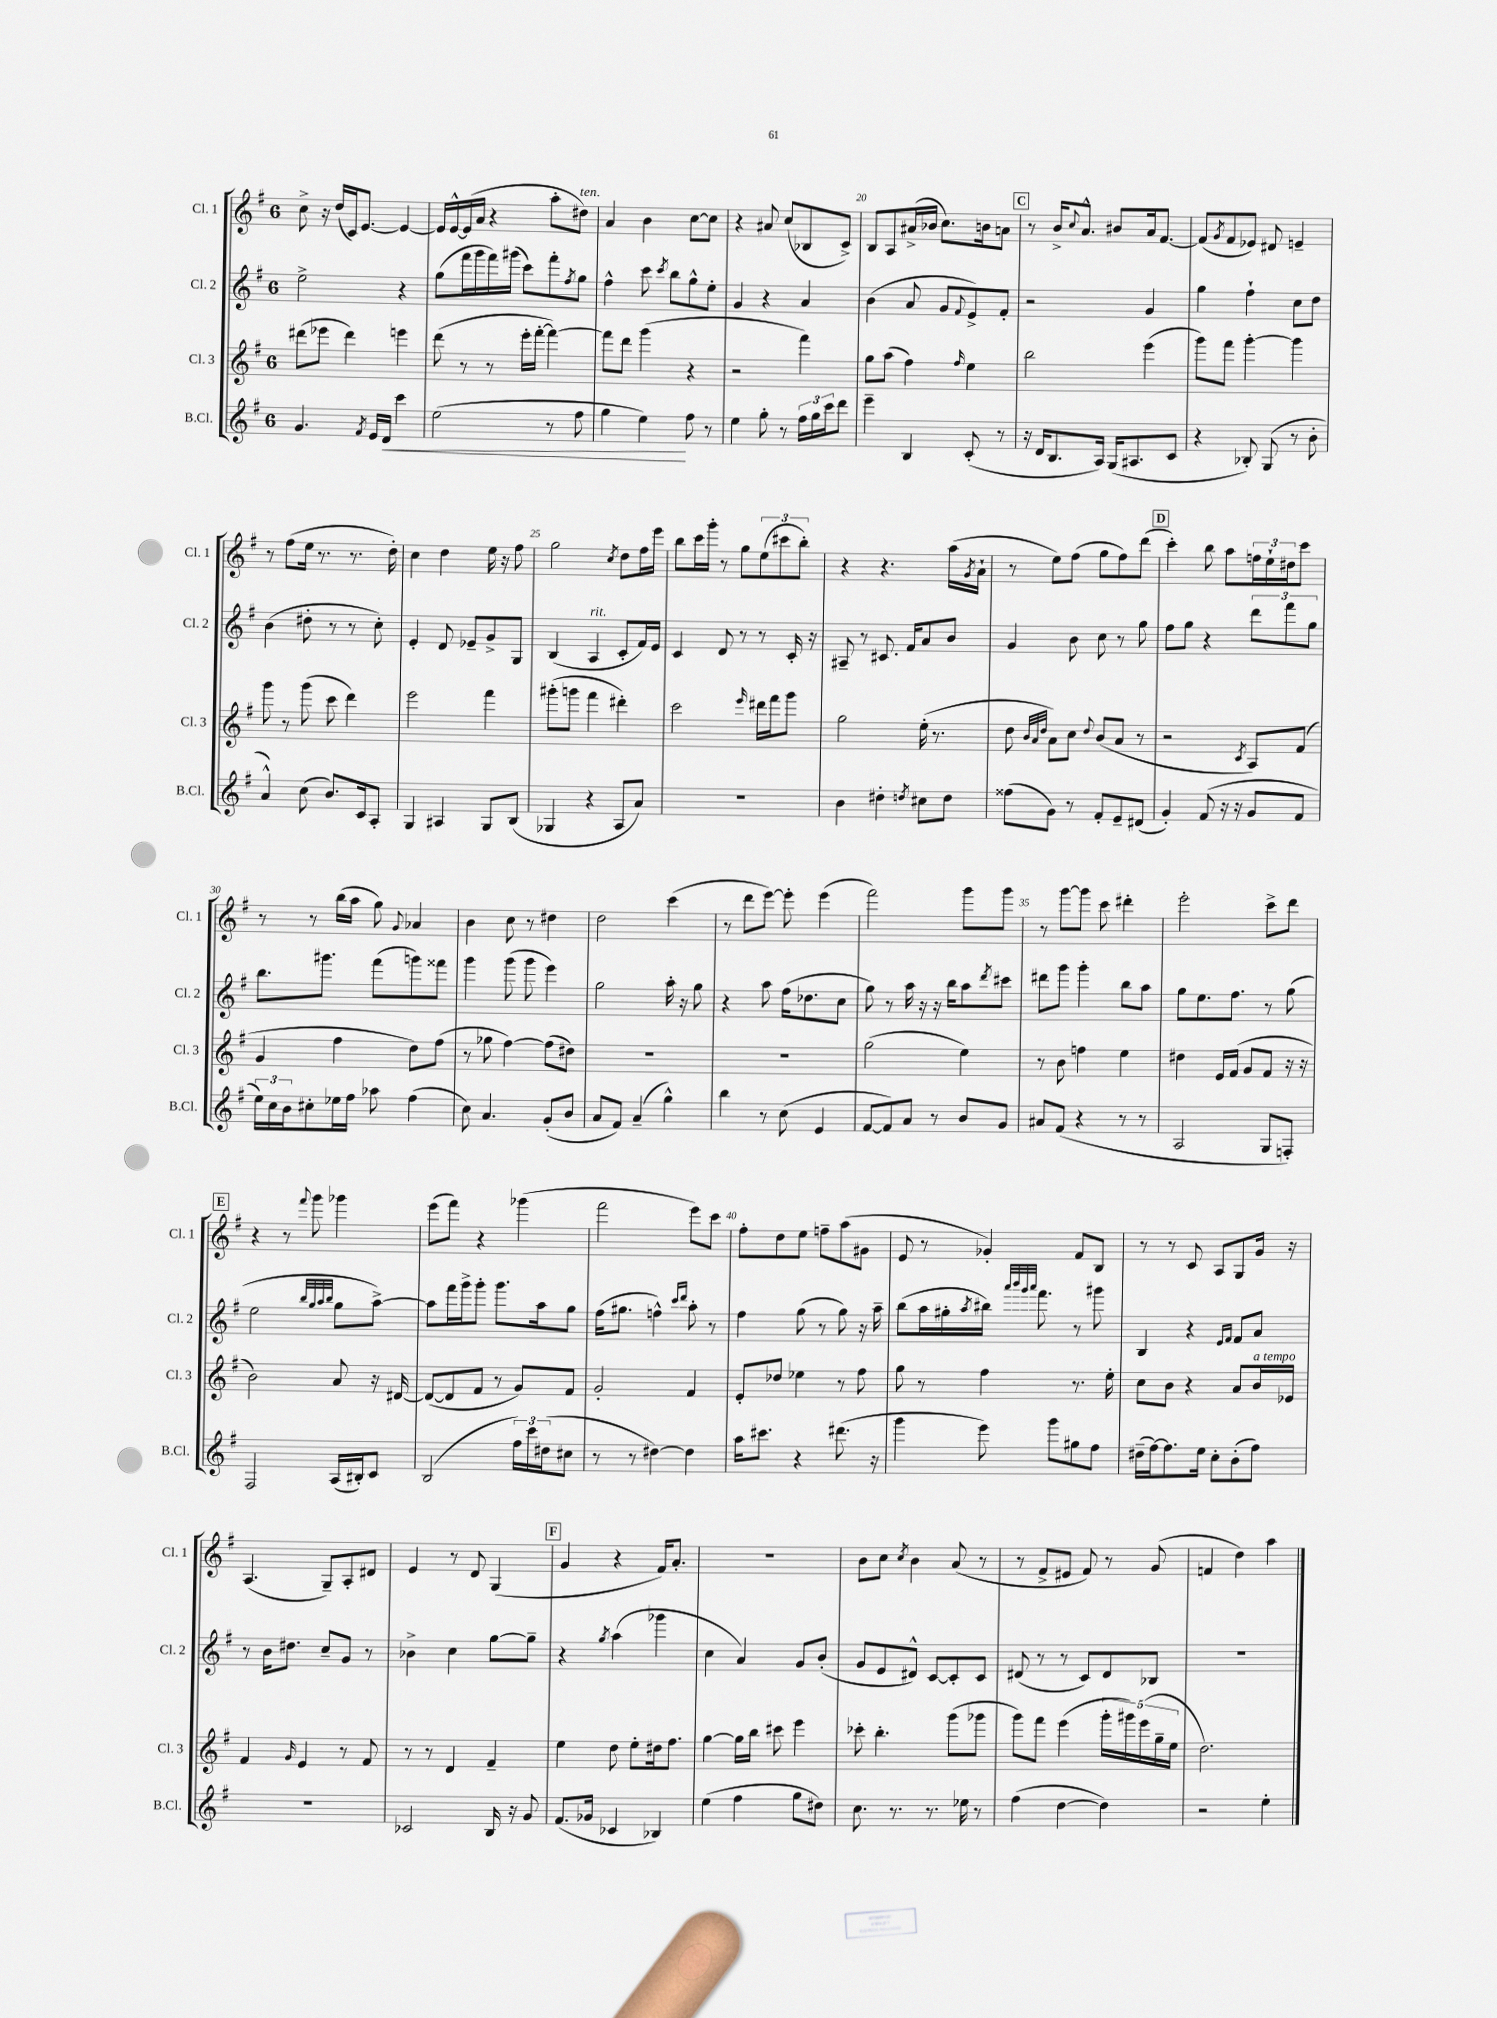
<<
\new StaffGroup <<
\new Staff = "s0" \with { instrumentName = "Cl. 1" shortInstrumentName = "Cl. 1" } {
    \clef treble \key g \major \once \override Staff.TimeSignature.style = #'single-digit \time 6/8
    c''8-> r16 d''16( c'16) e'8.~ e'4~ |
    e'16 e'16~-^ e'16( a'16 r4 a''8-. dis''8^\markup { \italic "ten." }) |
    a'4 b'4 c''8~ c''8 |
    r4 ais'8 c''8( bes8 c'8->) |
    b8 a8 ais'16->( bes'16 c''8.) b'16 a'8 |
    \mark \markup { \box "C" } r8 b'16-> \appoggiatura { c''8 } a'8.-^ bis'8 a'16 fis'8.~ |
    fis'8( \acciaccatura { g'8 } fis'8 ees'8) dis'8 e'4-- |
    r8 fis''8( e''16 r8. r8. d''16-.) |
    c''4 d''4 e''16 r16 fis''8 |
    g''2 \acciaccatura { c''8 } d''8 fis''16 e'''16 |
    b''8 c'''16 g'''16-. r8 g''8 \tuplet 3/2 { e''8( cis'''8 b''8-.) } |
    r4 r4. a''16( \acciaccatura { g'8 } a'16-! |
    r8 e''8) fis''8( g''8 fis''8) d'''8( |
    \mark \markup { \box "D" } c'''4-.) b''8 a''8 \tuplet 3/2 { f''16 e''16-! dis''16 } c'''8 |
    r8 r8 b''16( a''16 g''8) \appoggiatura { g'8 } aes'4 |
    b'4 c''8 r8 dis''4 |
    d''2 c'''4( |
    r8 d'''8 e'''8~) e'''8-. e'''4( |
    fis'''2) g'''8 g'''8 |
    r8 g'''8~ g'''8 c'''8 dis'''4-. |
    e'''2-. c'''8-> d'''8 |
    \mark \markup { \box "E" } r4 r8 \appoggiatura { fis'''8 } g'''8 ges'''4 |
    e'''8( fis'''8) r4 ges'''4( |
    fis'''2 e'''8) c'''8 |
    fis''8-. d''8 e''8 f''8-- a''8( gis'8 |
    e'8 r8 ges'4-.) fis'8 b8 |
    r8 r8 c'8 a8 g8 g'16 r16 |
    a4.( g8--) a8-. dis'8 |
    e'4 r8 d'8 g4( |
    \mark \markup { \box "F" } g'4 r4 fis'16) a'8.-. |
    R2. |
    b'8 c''8 \acciaccatura { c''8 } b'4 a'8( r8 |
    r8 fis'8-> eis'8 fis'8) r8 g'8( |
    f'4 d''4) a''4 \bar "|." |
}
\new Staff = "s1" \with { instrumentName = "Cl. 2" shortInstrumentName = "Cl. 2" } {
    \clef treble \key g \major \once \override Staff.TimeSignature.style = #'single-digit \time 6/8
    e''2-> r4 |
    g''8( fis'''16 g'''16 fis'''16) gis'''16( c'''8) fis'''8-. \acciaccatura { fis''8 } g''8 |
    fis''4-^ c'''8 \acciaccatura { c'''8 } b''8 g''8-^ e''8-. |
    g'4 r4 a'4 |
    b'4( a'8 g'8 \appoggiatura { fis'8 } e'8->) fis'8-. |
    \mark \markup { \box "C" } r2 g'4 |
    g''4 fis''4-! c''8 d''8 |
    b'4( dis''8-. r8 r8 c''8-.) |
    e'4-. d'8 ees'8-- g'8-> g8 |
    b4( a4^\markup { \italic "rit." } c'8-. fis'16) e'16 |
    c'4 d'8 r8 r8 c'16-. r16 |
    ais8-- r8 cis'8. fis'16 a'8 b'8 |
    g'4 b'8 c''8 r8 g''8 |
    \mark \markup { \box "D" } fis''8 g''8 r4 \tuplet 3/2 { d'''8 fis'''8 g''8 } |
    b''8. gis'''8. fis'''8( g'''8) fisis'''8 |
    g'''4 g'''8( g'''8 e'''4) |
    g''2 a''16-. r16 g''8 |
    r4 a''8 fis''16( des''8. c''8 |
    g''8) r8 a''16 r16 r16 b''16 a''8 \acciaccatura { d'''8 } cis'''8 |
    dis'''8 g'''8 g'''4-. b''8 a''8 |
    g''8 e''8. fis''8. r8 g''8( |
    \mark \markup { \box "E" } e''2 \grace { b''32 g''32 a''32 b''32 } g''8 a''8~->) |
    a''8 fis'''16 g'''16-> g'''8-. g'''8. a''16 g''8 |
    fis''16( gis''8. f''4-^) \grace { c'''16 d'''16 } a''8-. r8 |
    fis''4 g''8( r8 g''8) r16 a''16-- |
    b''8( a''16 gis''16-. \acciaccatura { a''8 } bis''16) \grace { a'''32 b'''32 g'''32 a'''32 } fis'''8. r8 gis'''8 |
    b4 r4 \grace { e'16 fis'16 } fis'8 a'8 |
    r8 b'16 dis''8. c''8-- g'8 r8 |
    bes'4-> c''4 g''8~ g''8-- |
    \mark \markup { \box "F" } r4 \acciaccatura { g''8 } a''4( ges'''4 |
    c''4 a'4) g'8 b'8-.( |
    g'8 e'8 dis'8-^) c'8~ c'8-. c'8 |
    dis'8( r8 r8 c'8) dis'8 bes8 |
    R2. \bar "|." |
}
\new Staff = "s2" \with { instrumentName = "Cl. 3" shortInstrumentName = "Cl. 3" } {
    \clef treble \key g \major \once \override Staff.TimeSignature.style = #'single-digit \time 6/8
    dis'''8( ees'''8 dis'''4) e'''4 |
    d'''8( r8 r8 e'''16-. fis'''16~-. fis'''4~) |
    fis'''8 d'''8 g'''4( r4 |
    r2 fis'''4) |
    g''8 a''8( fis''4) \grace { fis''16 } e''4 |
    \mark \markup { \box "C" } b''2 e'''4( |
    g'''8) fis'''8 g'''4~-. g'''4 |
    g'''8 r8 g'''8( c'''8 d'''4) |
    e'''2 fis'''4 |
    gis'''8-.( g'''8 fis'''4 dis'''4-.) |
    c'''2 \grace { e'''16 } dis'''16 fis'''16 g'''8 |
    g''2 e''16-.( r8. |
    d''8 \grace { b'32 a'32 d''32 } a'8) c''8 \appoggiatura { d''8 } b'8( a'8 r8 |
    \mark \markup { \box "D" } r2 \acciaccatura { c'8 } a8) fis'8( |
    g'4 fis''4 d''8) fis''8( |
    r8 ges''8 fis''4~) fis''8( dis''8) |
    R2. |
    R2. |
    g''2( e''4) |
    r8 b'8 f''4 e''4 |
    dis''4 e'16 fis'16( g'8 fis'8 r16 r16 |
    \mark \markup { \box "E" } b'2) a'8 r16 dis'16~ |
    dis'8~( dis'8 fis'8 r8 g'8) fis'8 |
    g'2-. fis'4 |
    e'8-. des''8 ees''4 r8 fis''8 |
    g''8 r8 fis''4 r8. e''16-. |
    c''8 b'8 r4 a'8 b'16^\markup { \italic "a tempo" } ees'16 |
    fis'4 \grace { g'16 } e'4 r8 fis'8 |
    r8 r8 d'4 fis'4-- |
    \mark \markup { \box "F" } e''4 d''8 e''8-. dis''16 fis''8. |
    g''4~ g''16 b''16 cis'''8 e'''4 |
    ces'''8-. b''4.-. g'''8( ges'''8 |
    g'''8) fis'''8 e'''4( \tuplet 5/4 { g'''16-. gis'''16) e'''16( g''16-- e''16 } |
    d''2.) \bar "|." |
}
\new Staff = "s3" \with { instrumentName = "B.Cl." shortInstrumentName = "B.Cl." } {
    \clef treble \key g \major \once \override Staff.TimeSignature.style = #'single-digit \time 6/8
    g'4. \acciaccatura { fis'8 } e'16 d'16\< c'''4 |
    e''2( r8 fis''8 |
    g''4 e''4\!) fis''8 r8 |
    e''4 g''8-. r8 \tuplet 3/2 { fis''16 g''16 c'''16 } d'''8 |
    e'''4-- b4 c'8-.( r8 |
    \mark \markup { \box "C" } r16 d'16 b8. a16) g16( ais8. c'8 |
    r4 bes8-.) g8( r8 b'8-. |
    a'4-^) c''8( b'8.) c'16 a8-. |
    g4 ais4 g8 b8( |
    ges4 r4 a8 a'8) |
    R2. |
    b'4 dis''4-. \acciaccatura { d''8 } cis''8 d''8 |
    fisis''8( g'8) r8 fis'8-. e'8-- dis'8( |
    \mark \markup { \box "D" } g'4-.) fis'8( r16 r16 g'8 fis'8 |
    \tuplet 3/2 { e''16) c''16 b'16 } cis''8-. ees''16 fis''16 aes''8 fis''4( |
    c''8) a'4. g'8-.( b'8 |
    a'8 fis'8) a'4--( g''4-^) |
    b''4 r8 c''8( e'4 |
    fis'8~ fis'8) a'8 r8 b'8 g'8 |
    ais'8 fis'8( r4 r8 r8 |
    a2 g8 f8-.) |
    \mark \markup { \box "E" } fis2 a16( bis16-.) c'8 |
    b2( \tuplet 3/2 { fis''16) c'''16 dis''16( } cis''8 |
    r8 r8 dis''4~) dis''4 |
    a''16 cis'''8. r4 dis'''8.( r16 |
    g'''4 e'''8) g'''8 gis''8 fis''8 |
    dis''16--( fis''16~) fis''8. e''16 c''8-. b'8-.( fis''8) |
    R2. |
    ces'2 b16 r16 g'8 |
    \mark \markup { \box "F" } fis'8.( ges'16 ces'4 bes4) |
    e''4( fis''4 g''8 dis''8) |
    c''8. r8. r8. ees''16 r8 |
    fis''4( d''4~ d''4) |
    r2 e''4-. \bar "|." |
}
>>
>>
\layout { \context { \Score currentBarNumber = #16 \override BarNumber.break-visibility = ##(#f #t #t) barNumberVisibility = #(every-nth-bar-number-visible 5) } }
